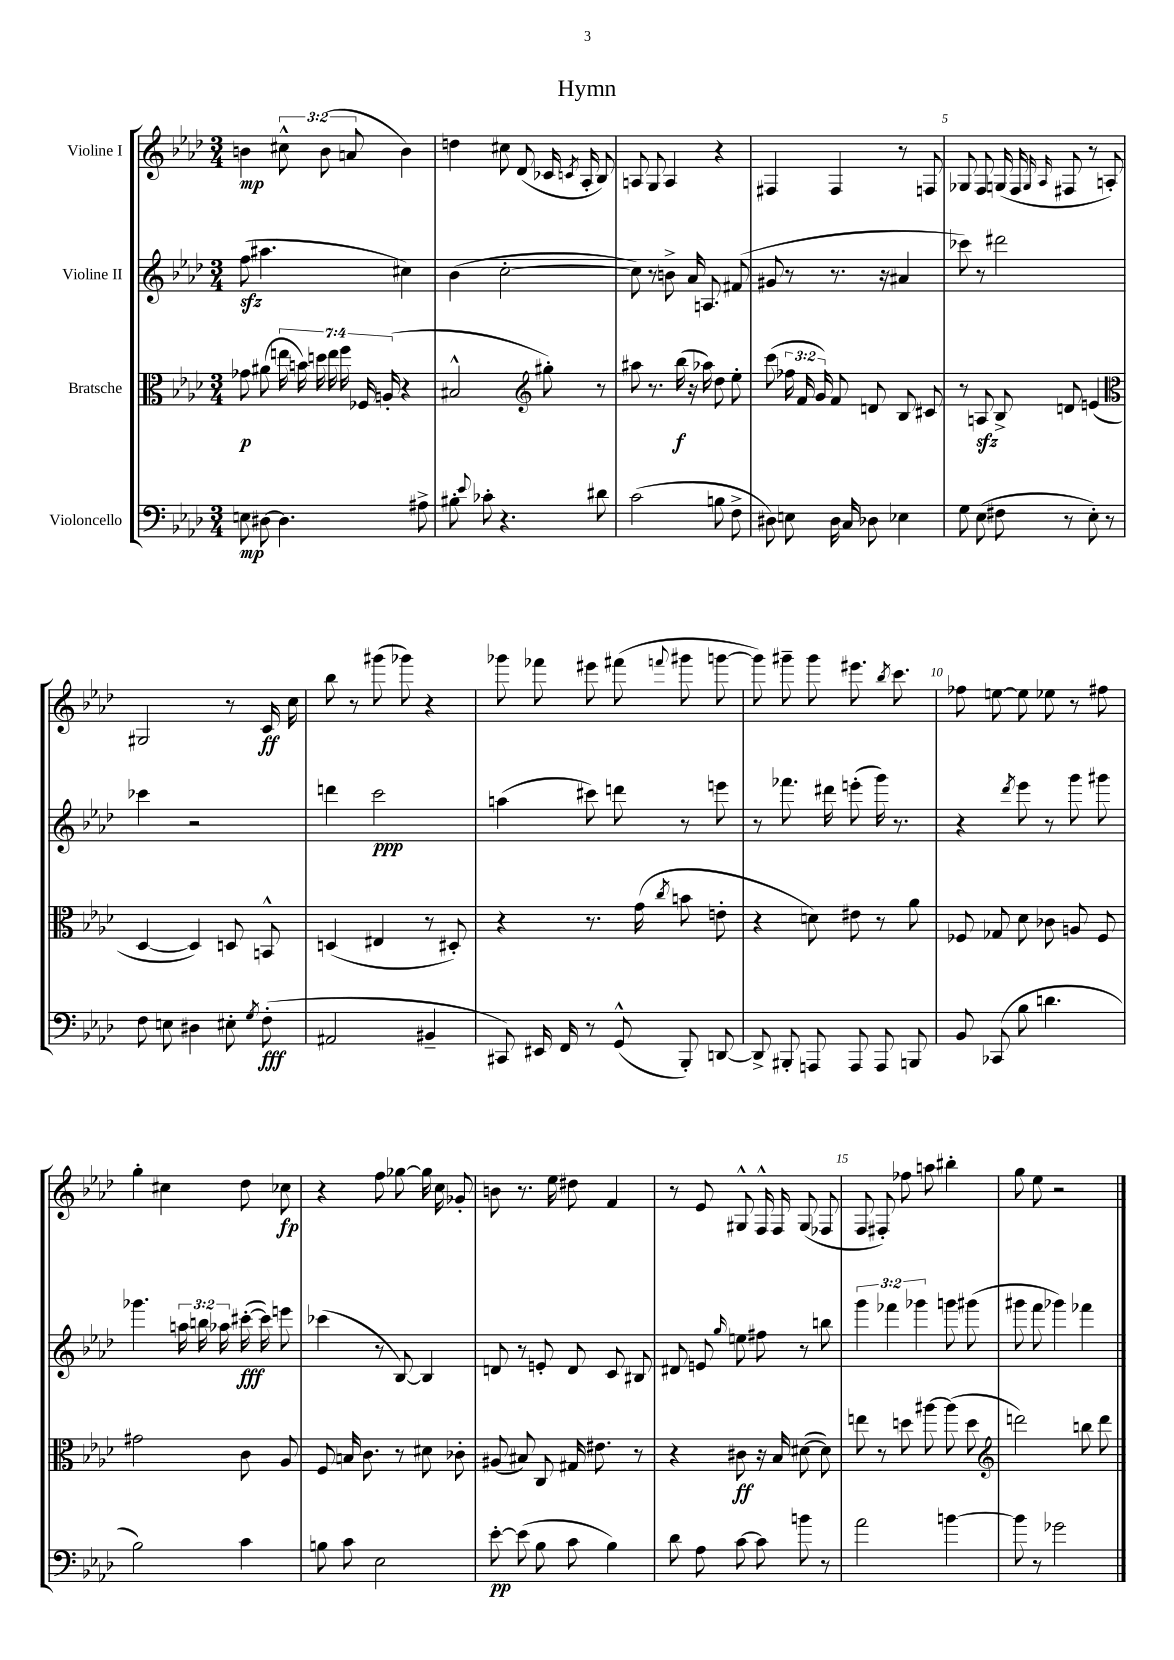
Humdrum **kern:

**kern	**dynam	**kern	**dynam	**kern	**dynam	**kern	**dynam
*part4	*part4	*part3	*part3	*part2	*part2	*part1	*part1
*staff4	*staff4	*staff3	*staff3	*staff2	*staff2	*staff1	*staff1
*I"Violoncello	*	*I"Bratsche	*	*I"Violine II	*	*I"Violine I	*
*clefF4	*	*clefC3	*	*clefG2	*	*clefG2	*
*k[b-e-a-d-]	*	*k[b-e-a-d-]	*	*k[b-e-a-d-]	*	*k[b-e-a-d-]	*
*M3/4	*	*M3/4	*	*M3/4	*	*M3/4	*
=1	=1	=1	=1	=1	=1	=1	=1
8En\	mp	8g-X\	p	(8ffzz\	.	4bn\	mp
[8D#X\	.	(8a#X\	.	4.aa#X\	.	.	.
4.D#\]	.	28een\	.	.	.	12cc#X^^\	.
.	.	28bn\)	.	.	.	.	.
.	.	28ddn\	.	.	.	.	.
.	.	.	.	.	.	(12b\	.
.	.	28ee\	.	.	.	.	.
.	.	28ff\	.	.	.	.	.
.	.	.	.	.	.	12an/	.
.	.	28F-X/	.	.	.	.	.
.	.	(28An'/	.	.	.	.	.
.	.	4r	.	4cc#X\)	.	4b\)	.
8A#X^\	.	.	.	.	.	.	.
=2	=2	=2	=2	=2	=2	=2	=2
8B#X'\	.	2B#X^^/	.	(4b-\	.	4ddn\	.
8qqe-/	.	.	.	.	.	.	.
8c-X'\	.	.	.	.	.	.	.
4.r	.	.	.	[2cc'\	.	8cc#X\	.
.	.	.	.	.	.	(8d-/	.
*	*	*clefG2	*	*	*	*	*
.	.	8gg#X'\)	.	.	.	16c-X/	.
.	.	.	.	.	.	8qcn/	.
.	.	.	.	.	.	16A-'/	.
8d#X\	.	8r	.	.	.	8B-/)	.
=3	=3	=3	=3	=3	=3	=3	=3
(2c\	.	8aa#X\	.	8cc\])	.	8An/	.
.	.	8.r	.	8r	.	8G/	.
.	.	.	.	8bn^\	.	4A/	.
.	.	(16bb-\	f	.	.	.	.
.	.	16r	.	16a-/	.	.	.
.	.	16aa-X\)	.	8.An/	.	.	.
8Bn\	.	8dd-\	.	.	.	4r	.
8F^\	.	8ee-'\	.	(8f#X/	.	.	.
=4	=4	=4	=4	=4	=4	=4	=4
8D#X\)	.	(8ccc\	.	8g#X/	.	4F#X/	.
8En\	.	24ff-X\	.	8r	.	.	.
.	.	24f/	.	.	.	.	.
.	.	24g/)	.	.	.	.	.
16D#\	.	8f/	.	8.r	.	4F#/	.
16C/	.	.	.	.	.	.	.
8D-X\	.	8dn/	.	.	.	.	.
.	.	.	.	16r	.	.	.
4E-X\	.	8B-/	.	4a#X/	.	8r	.
.	.	8c#X/	.	.	.	8Fn/	.
=5	=5	=5	=5	=5	=5	=5	=5
8G\	.	8r	.	8ccc-X\)	.	8G-X/	.
(8E-\	.	8Anzz/	.	8r	.	8F/	.
8F#X\	.	8B-^/	.	2ddd#X\	.	(16Gn/	.
.	.	.	.	.	.	16F/	.
.	.	.	.	.	.	16qqG/	.
.	.	.	.	.	.	16qqA-/	.
8r	.	8dn/	.	.	.	8F#X/	.
8E-'\)	.	(4en/	.	.	.	8r	.
8r	.	.	.	.	.	8An'/)	.
!!LO:LB:g=z
=6	=6	=6	=6	=6	=6	=6	=6
*	*	*clefC3	*	*	*	*	*
8F\	.	[4D-/	.	4ccc-X\	.	2G#X/	.
8En\	.	.	.	.	.	.	.
4D#X\	.	4D-/])	.	2r	.	.	.
8E#X'\	.	8Dn/	.	.	.	8r	.
8qG/	.	.	.	.	.	.	.
(8F'\	fff	8BBn^^/	.	.	.	16c/	ff
.	.	.	.	.	.	16cc\	.
=7	=7	=7	=7	=7	=7	=7	=7
2AA#X/	.	(4Dn/	.	4dddn\	.	8bb-\	.
.	.	.	.	.	.	8r	.
.	.	4E#X/	.	2ccc\	ppp	(8ggg#X\	.
.	.	.	.	.	.	8ggg-X\)	.
4BB#X~/	.	8r	.	.	.	4r	.
.	.	8D#X'/)	.	.	.	.	.
=8	=8	=8	=8	=8	=8	=8	=8
8CC#X/)	.	4r	.	(4aan\	.	8ggg-X\	.
16EE#X/	.	.	.	.	.	8fff-X\	.
16FF/	.	.	.	.	.	.	.
8r	.	8.r	.	8ccc#X\)	.	8eee#X\	.
(8GG^^/	.	.	.	8dddn\	.	(8fff#X\	.
.	.	(16g\	.	.	.	.	.
.	.	8qcc/	.	.	.	8qqfffn/	.
8BBB-'/)	.	8bn\	.	8r	.	8ggg#X\	.
[8DDn/	.	8en'\	.	8eeen\	.	[8gggn\	.
=9	=9	=9	=9	=9	=9	=9	=9
8DD^/]	.	4r	.	8r	.	8ggg\])	.
8BBB#X'/	.	.	.	8.fff-X\	.	8ggg#X~\	.
8AAAn/	.	8dn\)	.	.	.	8ggg#\	.
.	.	.	.	16ddd#X\	.	.	.
8AAA/	.	8e#X\	.	(8eeen'\	.	8.eee#X\	.
8AAA/	.	8r	.	16ggg\)	.	.	.
.	.	.	.	.	.	8qbb-/	.
.	.	.	.	8.r	.	8.ccc\	.
8BBBn/	.	8a-\	.	.	.	.	.
=10	=10	=10	=10	=10	=10	=10	=10
8BB-/	.	8F-X/	.	4r	.	8ff-X\	.
(8CC-X/	.	8G-X/	.	.	.	[8een\	.
.	.	.	.	8qddd-/	.	.	.
8B-\	.	8d-\	.	8eee-\	.	8ee\]	.
4.dn\	.	8c-X\	.	8r	.	8ee-X\	.
.	.	8An/	.	8ggg\	.	8r	.
.	.	8F-/	.	8ggg#X\	.	8ff#X\	.
!!LO:LB:g=z
=11	=11	=11	=11	=11	=11	=11	=11
2B-\)	.	2g#X\	.	4.ggg-X\	.	4gg'\	.
.	.	.	.	.	.	4cc#X\	.
.	.	.	.	24aan\	.	.	.
.	.	.	.	24bbn\	.	.	.
.	.	.	.	24aa-X\	.	.	.
4c\	.	8c\	.	([16ccc#X'\	fff	8dd-\	.
.	.	.	.	16ccc#\])	.	.	.
.	.	8A-/	.	8eeen\	.	8cc-X\	fp
=12	=12	=12	=12	=12	=12	=12	=12
8Bn\	.	8F/	.	(4ccc-X\	.	4r	.
8c\	.	16Bn/	.	.	.	.	.
.	.	8.c\	.	.	.	.	.
2E-\	.	.	.	8r	.	8ff\	.
.	.	8r	.	[8B-/)	.	[8gg-X\	.
.	.	8d#X\	.	4B-/]	.	16gg-\]	.
.	.	.	.	.	.	16cc\	.
.	.	8c-X'\	.	.	.	8g-X'/	.
=13	=13	=13	=13	=13	=13	=13	=13
[8e-'\	pp	(8A#X/	.	8dn/	.	8bn\	.
(8e-\]	.	8B#X/)	.	8r	.	8.r	.
8B-\	.	8C/	.	8en'/	.	.	.
.	.	.	.	.	.	16ee-\	.
8c\	.	16G#X/	.	8d/	.	8dd#X\	.
.	.	8.e#X\	.	.	.	.	.
4B-\)	.	.	.	8c/	.	4f/	.
.	.	8r	.	8B#X/	.	.	.
=14	=14	=14	=14	=14	=14	=14	=14
8d-\	.	4r	.	8d#X/	.	8r	.
8A-\	.	.	.	8en/	.	8e-/	.
.	.	.	.	16qqgg/	.	.	.
[8c\	.	8c#X\	ff	8een\	.	8G#X^^/	.
8c\]	.	16r	.	8ff#X\	.	16F^^/	.
.	.	16B-/	.	.	.	16F/	.
8bn\	.	([8d#X\	.	8r	.	(8G#/	.
8r	.	8d#\])	.	8bbn\	.	8F-X/	.
=15	=15	=15	=15	=15	=15	=15	=15
2a-\	.	8een\	.	6ggg\	.	8F/	.
.	.	8r	.	.	.	8F#X'/)	.
.	.	.	.	6fff-X\	.	.	.
.	.	8ddn\	.	.	.	8ff-X\	.
.	.	.	.	6ggg-X\	.	.	.
.	.	[8aa#X\	.	.	.	8aan\	.
[4bn\	.	(8aa#\]	.	8gggn\	.	4bb#X'\	.
.	.	8dd\	.	(8ggg#X\	.	.	.
=16	=16	=16	=16	=16	=16	=16	=16
*	*	*clefG2	*	*	*	*	*
8b\]	.	2dddn\)	.	8ggg#X\	.	8gg\	.
8r	.	.	.	8fff\	.	8ee-\	.
2g-X\	.	.	.	4ggg-X\)	.	2r	.
.	.	8bbn\	.	4fff-X\	.	.	.
.	.	8ddd\	.	.	.	.	.
==	==	==	==	==	==	==	==
*-	*-	*-	*-	*-	*-	*-	*-
